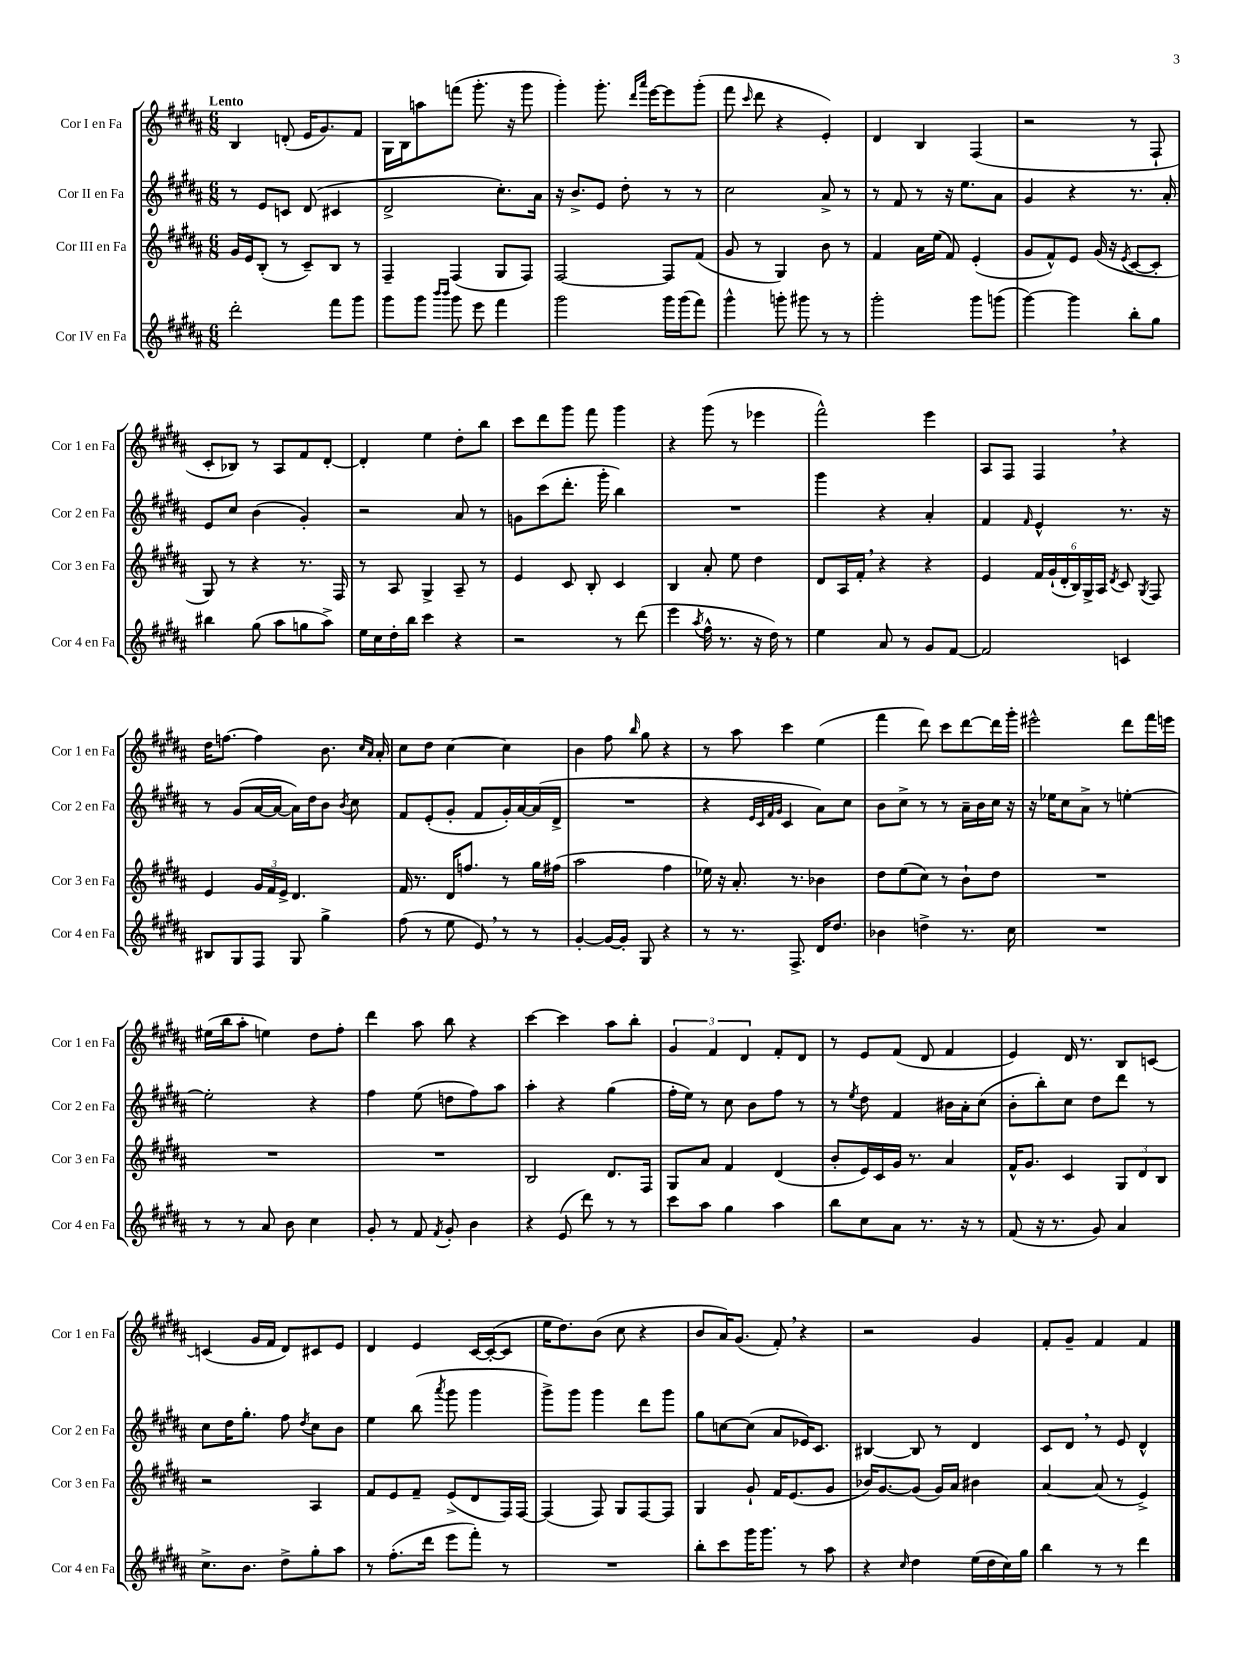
<<
\new StaffGroup <<
\new Staff = "s0" \with { instrumentName = "Cor I en Fa" shortInstrumentName = "Cor 1 en Fa" } {
    \clef treble \key b \major \numericTimeSignature \time 6/8 \tempo "Lento"
    \autoBeamOff b4 d'8-.( e'16[ gis'8.) fis'8] |
    gis16[ b16 a''8 f'''8]( gis'''8.-. r16 gis'''8 |
    gis'''4-.) gis'''8.-. \grace { dis'''16[ ais'''16] } e'''16[~ e'''8 gis'''8]-.( |
    fis'''8 \grace { cis'''16 } dis'''8 r4 e'4-.) |
    dis'4 b4 fis4( |
    r2 r8 fis8-! |
    cis'8[-. bes8]) r8 ais8[ fis'8 dis'8]~-. |
    dis'4-. e''4 dis''8[-. b''8] |
    cis'''8[ dis'''8 gis'''8] fis'''8 gis'''4 |
    r4 gis'''8( r8 ees'''4 |
    fis'''2-^) e'''4 |
    ais8[ fis8] fis4 \breathe r4 |
    dis''16[ f''8.]~ f''4 b'8. \grace { cis''16[ ais'16] } ais'16-. |
    cis''8[ dis''8] cis''4~ cis''4 |
    b'4 fis''8 \grace { b''16 } gis''8 r4 |
    r8 ais''8 cis'''4 e''4( |
    fis'''4 dis'''8) cis'''8[ dis'''8~ dis'''16 gis'''16]-. |
    eis'''2-^ dis'''8[ fis'''16 e'''16] |
    eis''16[( b''16 ais''8]-. e''4) dis''8[ fis''8]-. |
    dis'''4 ais''8 b''8 r4 |
    cis'''4~ cis'''4 ais''8[ b''8]-. |
    \tuplet 3/2 { gis'4 fis'4 dis'4 } fis'8[-. dis'8] |
    r8 e'8[ fis'8]( dis'8 fis'4 |
    e'4) dis'16 r8. b8[ c'8]~ |
    c'4( gis'16[ fis'16] dis'8[) cis'8 e'8] |
    dis'4 e'4 cis'16[~ cis'16~-.( cis'8] |
    e''16[ dis''8.) b'8]( cis''8 r4 |
    b'8[ ais'16) gis'8.]( fis'8-.) \breathe r4 |
    r2 gis'4 |
    fis'8[-. gis'8]-- fis'4 fis'4 \bar "|." |
}
\new Staff = "s1" \with { instrumentName = "Cor II en Fa" shortInstrumentName = "Cor 2 en Fa" } {
    \clef treble \key b \major \numericTimeSignature \time 6/8
    \autoBeamOff r8 e'8[ c'8] dis'8( cis'4 |
    dis'2-> cis''8.[-.) ais'16] |
    r16 b'8.[-> e'8] dis''8-. r8 r8 |
    cis''2 ais'8-> r8 |
    r8 fis'8 r8 r16 e''8.[ ais'8] |
    gis'4 r4 r8. ais'16-. |
    e'8[ cis''8] b'4( gis'4-.) |
    r2 ais'8 r8 |
    g'8[ cis'''8( dis'''8.]-. gis'''16-. b''4) |
    R2. |
    gis'''4 r4 ais'4-. |
    fis'4 \grace { fis'16 } e'4-^ r8. r16 |
    r8 gis'8[( ais'16~ ais'16]~ ais'16[) dis''16 b'8] \acciaccatura { b'8 } cis''8 |
    fis'8[ e'8-.( gis'8]-. fis'8[ gis'16-.) ais'16~ ais'16( dis'16]-> |
    R2. |
    r4 \grace { e'32[ cis'32 fis'32 gis'32] } cis'4 ais'8[) cis''8] |
    b'8[ cis''8]-> r8 r8 ais'16[-- b'16 cis''16] r16 |
    r16 ees''16[ cis''8 ais'8]-> r8 e''4~-. |
    e''2-. r4 |
    fis''4 e''8( d''8[ fis''8) ais''8] |
    ais''4-. r4 gis''4( |
    fis''16[-. e''16]) r8 cis''8 b'8[ fis''8] r8 |
    r8 \acciaccatura { e''8 } dis''8 fis'4 bis'16[ ais'16-. cis''8]( |
    b'8[-. b''8-.) cis''8] dis''8[ dis'''8] r8 |
    cis''8[ dis''16 gis''8.]-. fis''8 \acciaccatura { dis''8 } cis''8[ b'8] |
    e''4 b''8( \acciaccatura { ais'''8 } gis'''8 gis'''4 |
    gis'''8[->) gis'''8] gis'''4 dis'''8[ gis'''8] |
    gis''8[ c''8~ c''8]( ais'8[ ees'16) cis'8.] |
    bis4~ bis8 r8 dis'4 |
    cis'8[ dis'8] \breathe r8 e'8 dis'4-^ \bar "|." |
}
\new Staff = "s2" \with { instrumentName = "Cor III en Fa" shortInstrumentName = "Cor 3 en Fa" } {
    \clef treble \key b \major \numericTimeSignature \time 6/8
    \autoBeamOff gis'16[ e'16 b8]-.( r8 cis'8[--) b8] r8 |
    fis4-- fis4( gis8[ fis8]) |
    fis2~ fis8[ fis'8]( |
    gis'8 r8 gis4) b'8 r8 |
    fis'4 ais'16[ e''16]( fis'8) e'4-.( |
    gis'8[ fis'8-^) e'8] gis'16( r16 \acciaccatura { e'8 } cis'8[~ cis'8]-. |
    gis8) r8 r4 r8. fis16 |
    r8 ais8 gis4-> ais8-- r8 |
    e'4 cis'8 b8-. cis'4 |
    b4 ais'8-. e''8 dis''4 |
    dis'8[ ais16 fis'16]-. \breathe r4 r4 |
    e'4 \tuplet 6/4 { fis'16[ gis'16-!( dis'16-. b16) gis16-> ais16] } \acciaccatura { dis'8 } cis'8 \acciaccatura { gis8 } fis8 |
    e'4 \tuplet 3/2 { gis'16[ fis'16 e'16]-> } dis'4. |
    fis'16 r8. dis'16[ f''8.] r8 gis''16[ fis''16]( |
    ais''2 fis''4 |
    ees''16) r16 ais'8.-. r8. bes'4 |
    dis''8[ e''8( cis''8]) r8 b'8[-! dis''8] |
    R2. |
    R2. |
    R2. |
    b2 dis'8.[ fis16] |
    gis8[ ais'8] fis'4 dis'4( |
    b'8[-. e'16) cis'16 gis'16] r8. ais'4 |
    fis'16[-^ gis'8.] cis'4 \tuplet 3/2 { gis8[ dis'8 b8] } |
    r2 ais4 |
    fis'8[ e'8 fis'8]-- e'8[->( dis'8 fis16) fis16]~ |
    fis4( fis8) gis8[ fis8~ fis8] |
    gis4 gis'8-! fis'16[ e'8.( gis'8] |
    bes'16[) gis'8.~ gis'8]( gis'16[) ais'16] bis'4 |
    ais'4~ ais'8( r8 e'4->) \bar "|." |
}
\new Staff = "s3" \with { instrumentName = "Cor IV en Fa" shortInstrumentName = "Cor 4 en Fa" } {
    \clef treble \key b \major \numericTimeSignature \time 6/8
    \autoBeamOff dis'''2-. fis'''8[ gis'''8] |
    gis'''8[ gis'''8] \grace { b'''16[ b'''16] } gis'''8 e'''8 fis'''4 |
    gis'''2 gis'''16[ gis'''16( fis'''8]) |
    gis'''4-^ g'''8-. gis'''8 r8 r8 |
    gis'''2-. gis'''8[ g'''8]( |
    gis'''4~) gis'''4 b''8[-. gis''8] |
    bis''4 gis''8( ais''8[ g''8 ais''8]->) |
    e''16[ cis''16 dis''16-. b''16] cis'''4 r4 |
    r2 r8 dis'''8( |
    e'''4 \acciaccatura { ais''8 } fis''16-^ r8. r16 dis''16) r8 |
    e''4 ais'8 r8 gis'8[ fis'8]~ |
    fis'2 c'4 |
    bis8[ gis8 fis8] gis8 gis''4-> |
    fis''8( r8 e''8 e'8) \breathe r8 r8 |
    gis'4~-. gis'16[~ gis'16]-. gis8 r4 |
    r8 r8. fis8.-> dis'16[ dis''8.] |
    bes'4 d''4-> r8. cis''16 |
    R2. |
    r8 r8 ais'8 b'8 cis''4 |
    gis'8-. r8 fis'8 \acciaccatura { fis'8 } gis'8-. b'4 |
    r4 e'8( dis'''8) r8 r8 |
    cis'''8[ ais''8] gis''4 ais''4 |
    b''8[ cis''8 ais'8] r8. r16 r8 |
    fis'8( r16 r8. gis'8) ais'4 |
    cis''8.[-> b'8.] dis''8[-> gis''8-. ais''8] |
    r8 fis''8.[-.( dis'''16] e'''8[ fis'''8]-.) r8 |
    R2. |
    b''8[-. cis'''8 gis'''16 gis'''8.] r8 ais''8 |
    r4 \grace { cis''16 } dis''4 e''16[( dis''16 cis''16) gis''16] |
    b''4 r8 r8 dis'''4 \bar "|." |
}
>>
>>
\layout { \context { \Score \remove "Bar_number_engraver" } }
